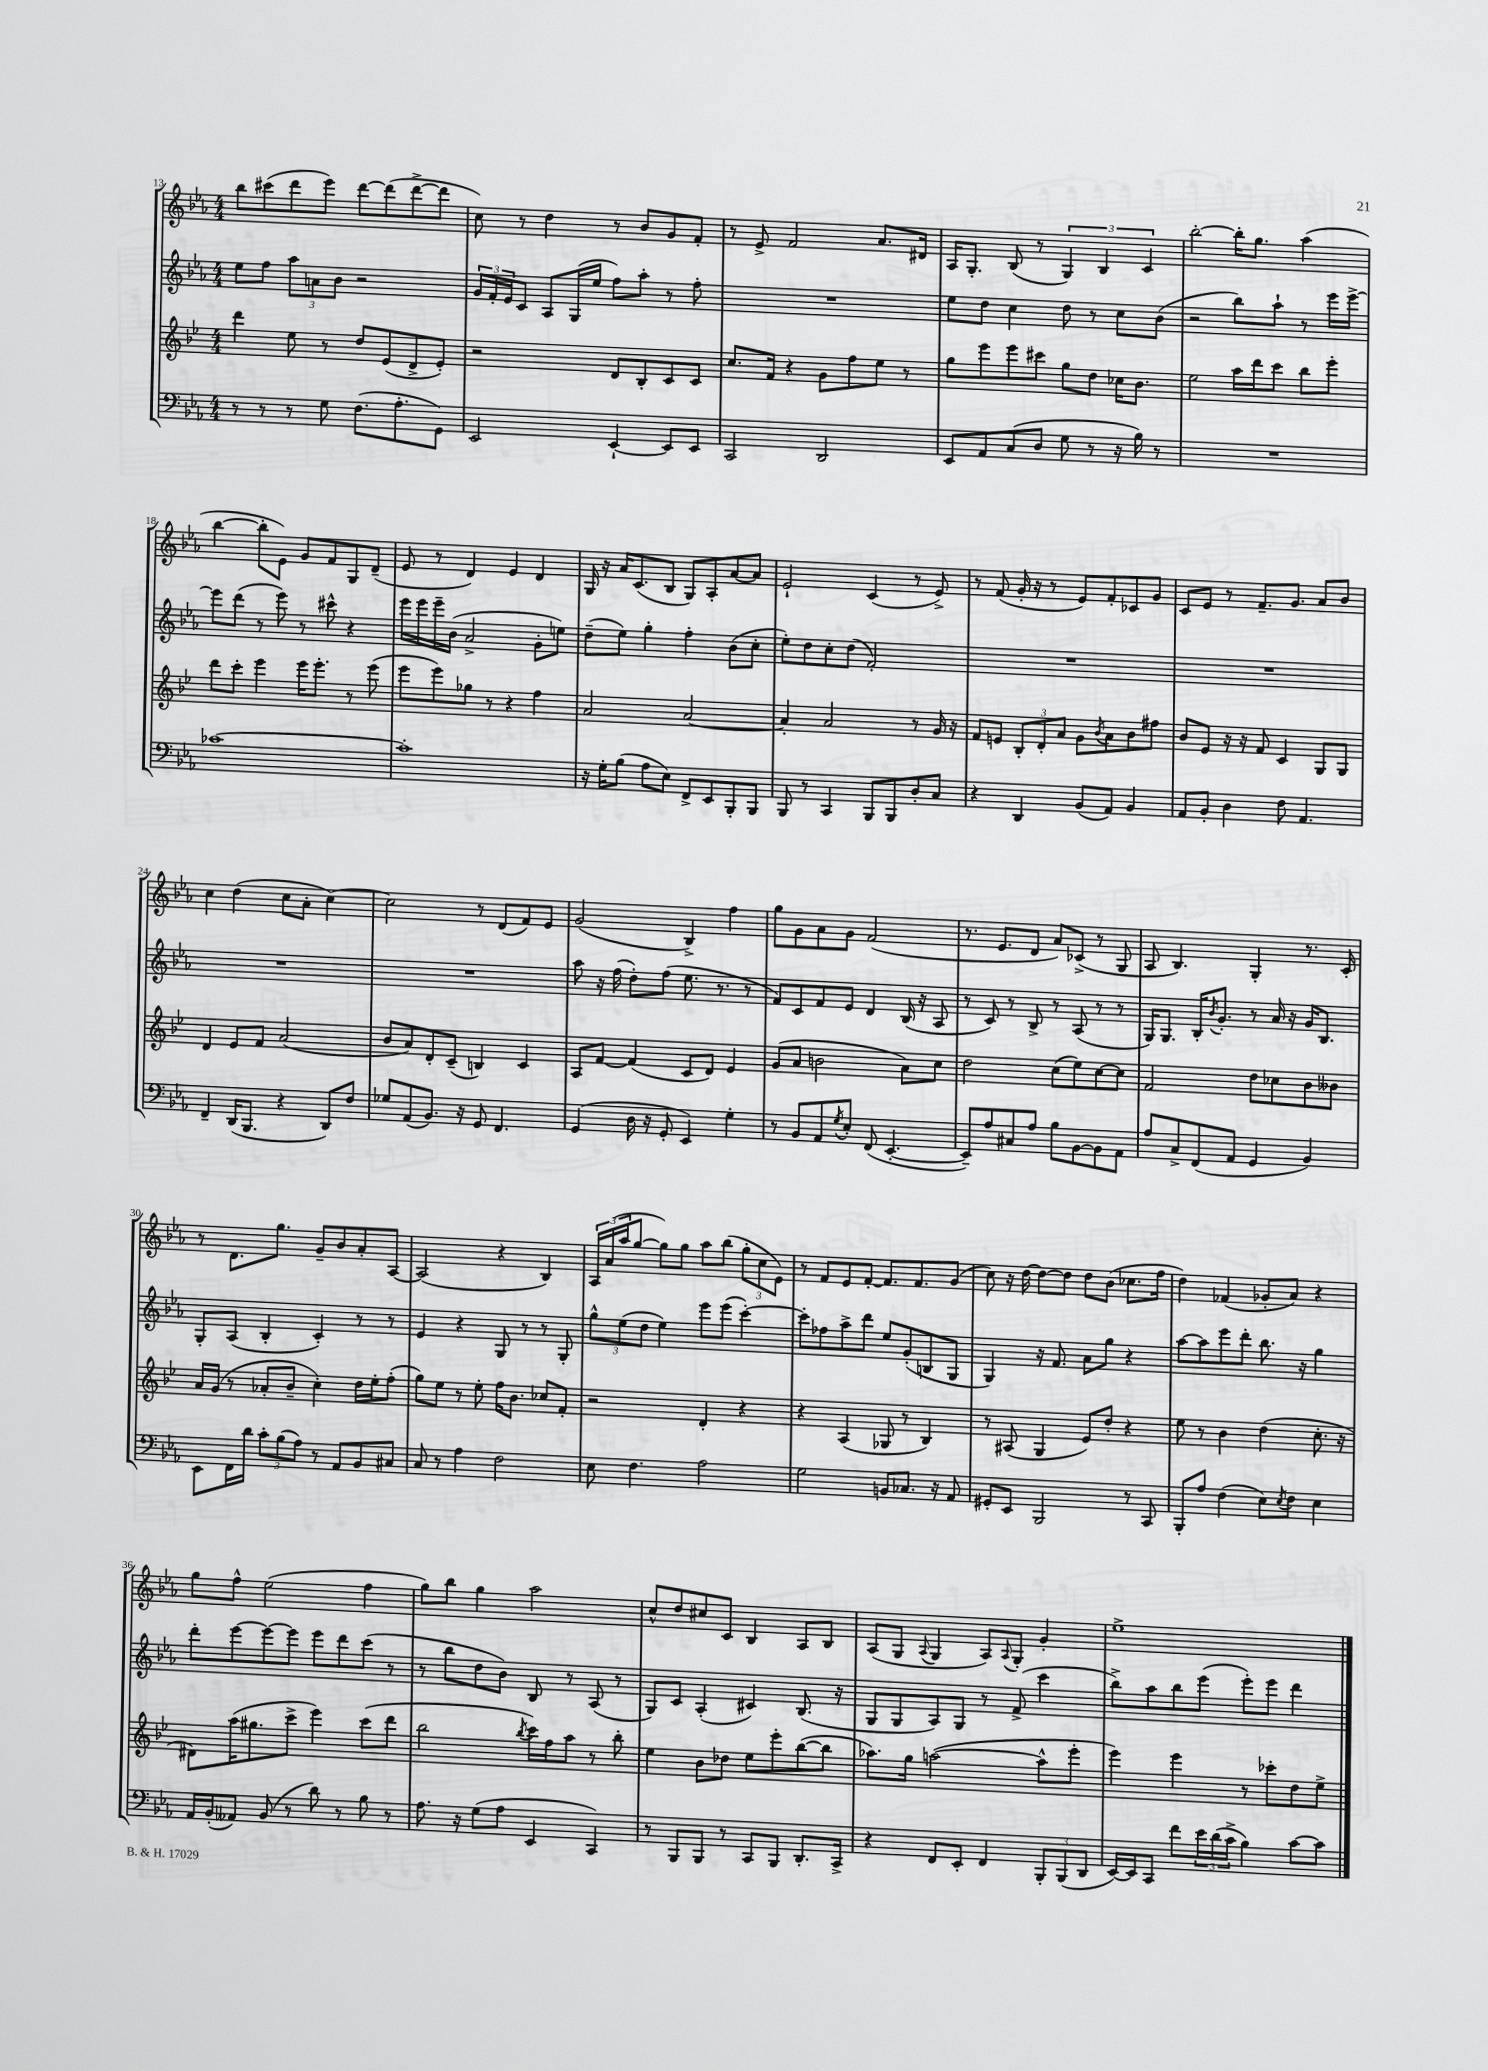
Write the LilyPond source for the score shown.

<<
\new StaffGroup <<
\new Staff = "s0" {
    \clef treble \key ees \major \numericTimeSignature \time 4/4
    bes''8 cis'''8( d'''8 ees'''8) d'''8~ d'''8( d'''8~-> d'''8 |
    c''8) r8 d''4 r8 bes'8 g'8 f'8-. |
    r8 ees'8-> f'2 aes'8. dis'16 |
    aes16 g8.-. bes8( r8 \tuplet 3/2 { g4) bes4 c'4 } |
    bes''2~-. bes''16-. g''8. aes''4( |
    bes''4~ bes''8-. ees'8) g'8 f'8 g8 d'8--( |
    ees'8 r8 d'4) ees'4 d'4 |
    g16 r16 aes'16 c'8.( bes8 g8) aes8-. aes'8~ aes'8 |
    ees'2-! c'4( r8 ees'8->) |
    r8 f'8( g'16-. r16 r8 ees'8) f'8-. ces'8 g'8 |
    c'8 ees'8 r8 f'8.-- g'8. aes'8 bes'8 |
    c''4 d''4( c''8 aes'8-. c''4~) |
    c''2 r8 d'8( f'8) ees'8 |
    g'2( bes4->) f''4 |
    g''8 g'8 aes'8 g'8 f'2( |
    r8. ees'8. d'8 aes'8) ces'8->( r8 g8 |
    aes8 bes4.) g4-. r8. c'16-. |
    r8 d'8. g''8. g'8-- bes'8 aes'8-. aes8~ |
    aes2( r4 bes4) |
    \tuplet 3/2 { aes16 aes'16( aes''16 } g''8~ g''8) g''8 aes''8 bes''8( \tuplet 3/2 { g''8-. c''8 ees'8) } |
    r8 f'8 ees'8 f'8~-. f'8. f'8. g'8( |
    c''8) r16 d''16~ d''8~ d''8 d''8 bes'8( ces''8. f''16 |
    d''4) fes'4( ges'8-. aes'8) r4 |
    g''8 f''8-^ ees''2( f''4 |
    g''8) bes''8 g''4 aes''2 |
    c''8-^ d''8 cis''8 c'8 bes4 aes8 bes8 |
    aes8( g8 \appoggiatura { aes8 } g4 aes8) \appoggiatura { aes8 } g8-. g'4-. |
    ees''1-> \bar "|." |
}
\new Staff = "s1" {
    \clef treble \key ees \major \numericTimeSignature \time 4/4
    ees''8 f''8 \tuplet 3/2 { aes''8 a'8 bes'8 } r2 |
    \tuplet 3/2 { g'16 f'16-. ees'16 } c'8 aes8 g16( ees''16 f''8) aes''8-. r8 f''8-. |
    R1 |
    ees''8 d''8 c''4 d''8 r8 c''8 bes'8( |
    r2 bes''8) aes''8-! r8 ees'''16 ees'''16~-> |
    ees'''8 d'''8( r8 ees'''8) r8 cis'''8-^ r4 |
    ees'''16 ees'''16 ees'''16-- bes'16( aes'2-> g'8-. e''8) |
    d''8--( ees''8) g''4-. f''4-. bes'8( c''8-. |
    ees''8-.) d''8 c''8-. d''8( f'2-.) |
    R1 |
    R1 |
    R1 |
    R1 |
    aes''8 r16 f''16( d''8-.) f''8( ees''8. r8. r8 |
    f'8) c'8 f'8 ees'8 d'4 bes16( r16 aes8 |
    r8 c'8) r8 bes8-> r8 aes8( r8 r8 |
    g16) g8. bes16-. \acciaccatura { bes'8 } g'8.-. r8 aes'16 r16 g'16 bes8. |
    g8-. aes8( bes4-. c'4-.) r8 r8 |
    ees'4 r4 g8 r8 r8 g8-. |
    \tuplet 3/2 { g''8-^ ees''8( d''8 } ees''4) ees'''8 ees'''8( c'''4~-.) |
    c'''8-. fes''8 aes''8-> d'''8 ees''8 g'8-.( b8 g8 |
    g4) r16 f'8. aes'8 g''8 r4 |
    aes''8~ aes''8 ees'''8 d'''8-. bes''8. r16 g''4 |
    d'''8-. ees'''8~ ees'''8~ ees'''8 ees'''8 d'''8 c'''8( r8 |
    r8 bes''8 d''8 bes'8) bes8 r8 aes8( r8 |
    g8) c'8 aes4-.( cis'4) bes8.( r16 |
    g8 g8 aes8) g8 r8 f'8->( c'''4 |
    bes''8->) aes''8 bes''8 ees'''8( ees'''8-.) ees'''8 d'''4 \bar "|." |
}
\new Staff = "s2" {
    \clef treble \key bes \major \numericTimeSignature \time 4/4
    d'''4 ees''8 r8 d''8 ees'8( d'8-> ees'8-.) |
    r2 d'8 bes8-. c'8 c'8 |
    c''8. f'16 r4 g'8 f''8 ees''8 r8 |
    g''8 ees'''8 ees'''8 cis'''8 g''8 d''8 ces''16 bes'8. |
    ees''2 a''16 d'''16 c'''8 bes''8 ees'''8-. |
    d'''8 c'''8-. ees'''4 ees'''16 ees'''8.-. r8 ees'''8( |
    ees'''8 ees'''8) ges''8 r8 r4 f''4 |
    a'2 a'2~ |
    a'4-. a'2 r8 g'16 r16 |
    f'8 e'8 \tuplet 3/2 { bes8-. d'8-. a'8 } g'8 \acciaccatura { bes'8 } a'8 bes'8 fis''8 |
    bes'8 ees'8 r16 r16 f'8 c'4 g8 g8 |
    d'4 ees'8 f'8 a'2( |
    bes'8 a'8) d'8-. c'8--( b4) c'4 |
    a8 f'8~ f'4( c'8 d'8) ees'4 |
    g'8( a'8 b'2 a'8) c''8 |
    d''2 c''8( ees''8) c''8~ c''8 |
    f'2 d''8 ces''8 bes'8 beses'8 |
    a'16 g'16( r8 aes'8-. bes'8-- c''4-.) d''16 ees''16-. f''8-.( |
    g''8) ees''8 r8 ees''8-. f''16 bes'8. ces''8 f'8-. |
    r2 d'4-. r4 |
    r4 a4( ges8 r8 bes4) |
    r8 ais8( g4 ees'8) d''8-. r4 |
    ees''8 r8 bes'4 d''4( c''8.-. r16 |
    dis'8) a''16( gis''8. c'''8-> ees'''4) c'''8( d'''8 |
    bes''2 \acciaccatura { bes''8 } c'''16) f''16 a''8 r8 bes''8-. |
    ees''4 bes'8 des''8 ees''8 ees'''8-. bes''8~( bes''8 |
    aes''8.) g''16 a''2~( a''8-^ ees'''8-. |
    ees'''4) ees'''4 r8 ces'''8-. d''8 ees''8-> \bar "|." |
}
\new Staff = "s3" {
    \clef bass \key ees \major \numericTimeSignature \time 4/4
    r8 r8 r8 g8 f8.( aes8.-. g,8) |
    ees,2 ees,4~-! ees,8 ees,8 |
    c,2 d,2 |
    ees,8 aes,8 c8( d8 g8 r8 r16 bes16) r8 |
    R1 |
    ces'1~ |
    ces'1-. |
    r16 g16-. bes8( aes8 ees8) f,8-> ees,8 bes,,8-. bes,,8 |
    bes,,8 r8 c,4 bes,,8 bes,,8 d8-. c8 |
    r4 d,4 bes,8( aes,8) bes,4 |
    aes,8 bes,8-. d4 f8 aes,4. |
    f,4-- d,16( bes,,8. r4 d,8) f8 |
    ges8 aes,8( bes,8.) r16 g,8 f,4. |
    g,4( d16 r16 g,8-. ees,4) g4-. |
    r8 bes,8 aes,8 \acciaccatura { g8 } ees8-. f,8( ees,4.~-. |
    ees,8--) aes8 cis8 aes8 bes8 bes,8~ bes,8 aes,8 |
    aes8 c8-> f,8( aes,8 g,4 bes,4) |
    ees,8 f,16 d'16 \tuplet 3/2 { c'8-. bes8( aes8) } r8 aes,8 bes,8 cis8 |
    c8 r8 aes4 f2 |
    ees8 f4. aes2 |
    g2 b,8 ces8. r16 aes,8 |
    gis,8-. ees,8 bes,,2 r8 c,8 |
    bes,,8-. aes8 f4( ees8) \acciaccatura { ees8 } f8 ees4 |
    aes,16 bes,16-.( aeses,8) bes,8( r8 d'8) r8 bes8 r8 |
    aes8. r16 g8( aes8 ees,4 c,4) |
    r8 bes,,8 bes,,8 r8 c,8 bes,,8 d,8.-. c,16-> |
    r4 f,8 ees,8-. f,4 \tuplet 3/2 { bes,,8-. bes,,8( d,8 } |
    ees,16~) ees,16 c,8 f'8 \tuplet 3/2 { ees'16 d'16( c'16-> } bes4) c'8~ c'8 \bar "|." |
}
>>
>>
\layout { \context { \Score currentBarNumber = #13 } }
